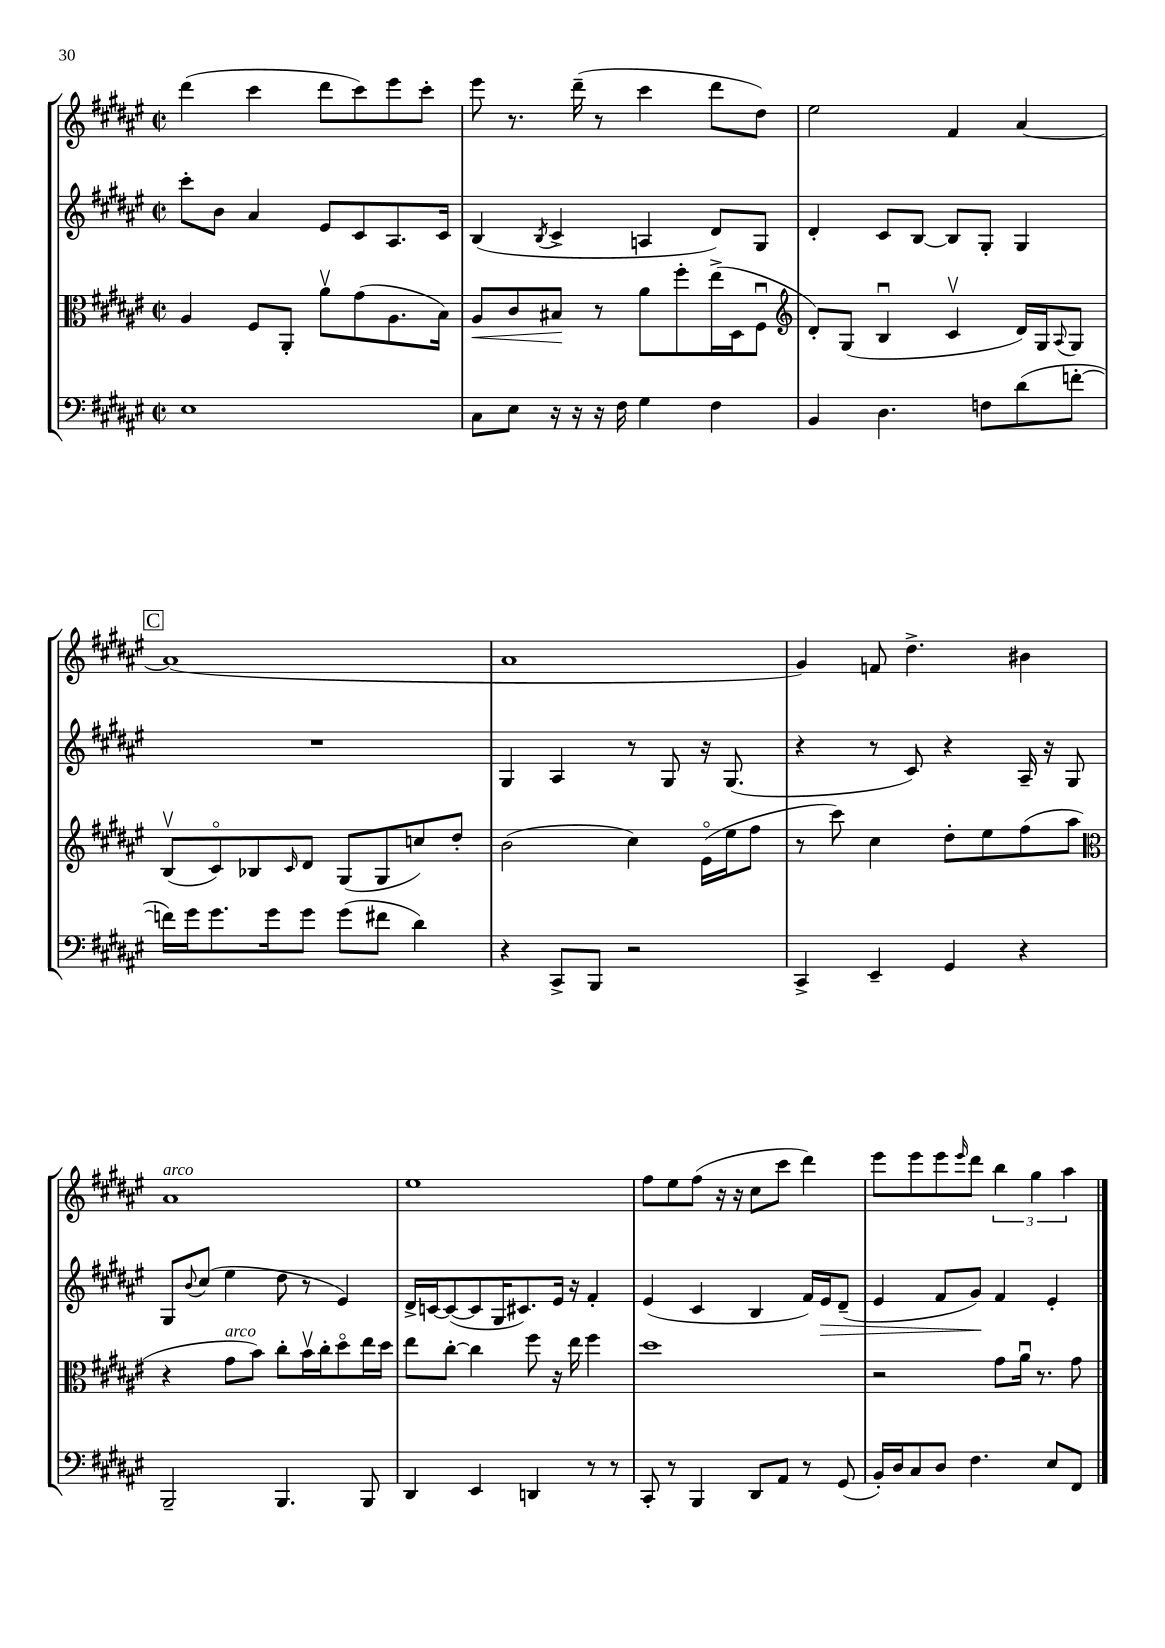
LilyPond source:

<<
\new StaffGroup <<
\new Staff = "s0" {
    \clef treble \key fis \major \defaultTimeSignature \time 2/2
    dis'''4( cis'''4 dis'''8 cis'''8) eis'''8 cis'''8-. |
    eis'''8 r8. dis'''16--( r8 cis'''4 dis'''8 dis''8) |
    eis''2 fis'4 ais'4~ |
    \mark \markup { \box "C" } ais'1( |
    ais'1 |
    gis'4) f'8 dis''4.-> bis'4 |
    ais'1^\markup { \italic "arco" } |
    eis''1 |
    fis''8 eis''8 fis''8( r16 r16 cis''8 cis'''8 dis'''4) |
    eis'''8 eis'''8 eis'''8 \grace { eis'''16 } dis'''8 \tuplet 3/2 { b''4 gis''4 ais''4 } \bar "|." |
}
\new Staff = "s1" {
    \clef treble \key fis \major \defaultTimeSignature \time 2/2
    cis'''8-. b'8 ais'4 eis'8 cis'8 ais8. cis'16 |
    b4( \acciaccatura { b8 } cis'4-> a4 dis'8) gis8 |
    dis'4-. cis'8 b8~ b8 gis8-. gis4 |
    \mark \markup { \box "C" } R1 |
    gis4 ais4 r8 gis8 r16 gis8.( |
    r4 r8 cis'8) r4 ais16-- r16 gis8 |
    gis8 \appoggiatura { b'8 } cis''8( eis''4 dis''8 r8 eis'4) |
    dis'16-> c'16~ c'8~( c'8 gis16 cis'8.) eis'16 r16 fis'4-. |
    eis'4( cis'4 b4 fis'16) eis'16\> dis'8--( |
    eis'4 fis'8 gis'8\!) fis'4 eis'4-. \bar "|." |
}
\new Staff = "s2" {
    \clef alto \key fis \major \defaultTimeSignature \time 2/2
    ais4 fis8 ais,8-. ais'8\upbow gis'8( ais8. b16) |
    ais8\< cis'8 bis8\! r8 ais'8 fis''8-. eis''16->( dis16 fis8\downbow |
    \clef treble dis'8-.) gis8( b4\downbow cis'4\upbow dis'16) gis16 \appoggiatura { ais8 } gis8 |
    \mark \markup { \box "C" } b8\upbow( cis'8\flageolet) bes8 \grace { cis'16 } dis'8 gis8( gis8 c''8) dis''8-. |
    b'2( cis''4) eis'16\flageolet( eis''16 fis''8 |
    r8 cis'''8) cis''4 dis''8-. eis''8 fis''8( ais''8 |
    \clef alto r4 gis'8^\markup { \italic "arco" } b'8) cis''8-. b'16\upbow cis''16-. dis''8\flageolet eis''16 dis''16 |
    eis''8 cis''8~-. cis''4 fis''8 r16 eis''16 fis''4 |
    dis''1 |
    r2 gis'8 ais'16\downbow r8. gis'8 \bar "|." |
}
\new Staff = "s3" {
    \clef bass \key fis \major \defaultTimeSignature \time 2/2
    eis1 |
    cis8 eis8 r16 r16 r16 fis16 gis4 fis4 |
    b,4 dis4. f8 dis'8( f'8~-. |
    \mark \markup { \box "C" } f'16) gis'16 gis'8. gis'16 gis'8 gis'8( fis'8 dis'4) |
    r4 cis,8-> b,,8 r2 |
    cis,4-> eis,4-- gis,4 r4 |
    b,,2-- b,,4. b,,8 |
    dis,4 eis,4 d,4 r8 r8 |
    cis,8-. r8 b,,4 dis,8 ais,8 r8 gis,8( |
    b,16-.) dis16 cis8 dis8 fis4. eis8 fis,8 \bar "|." |
}
>>
>>
\layout { \context { \Score \remove "Bar_number_engraver" } }
